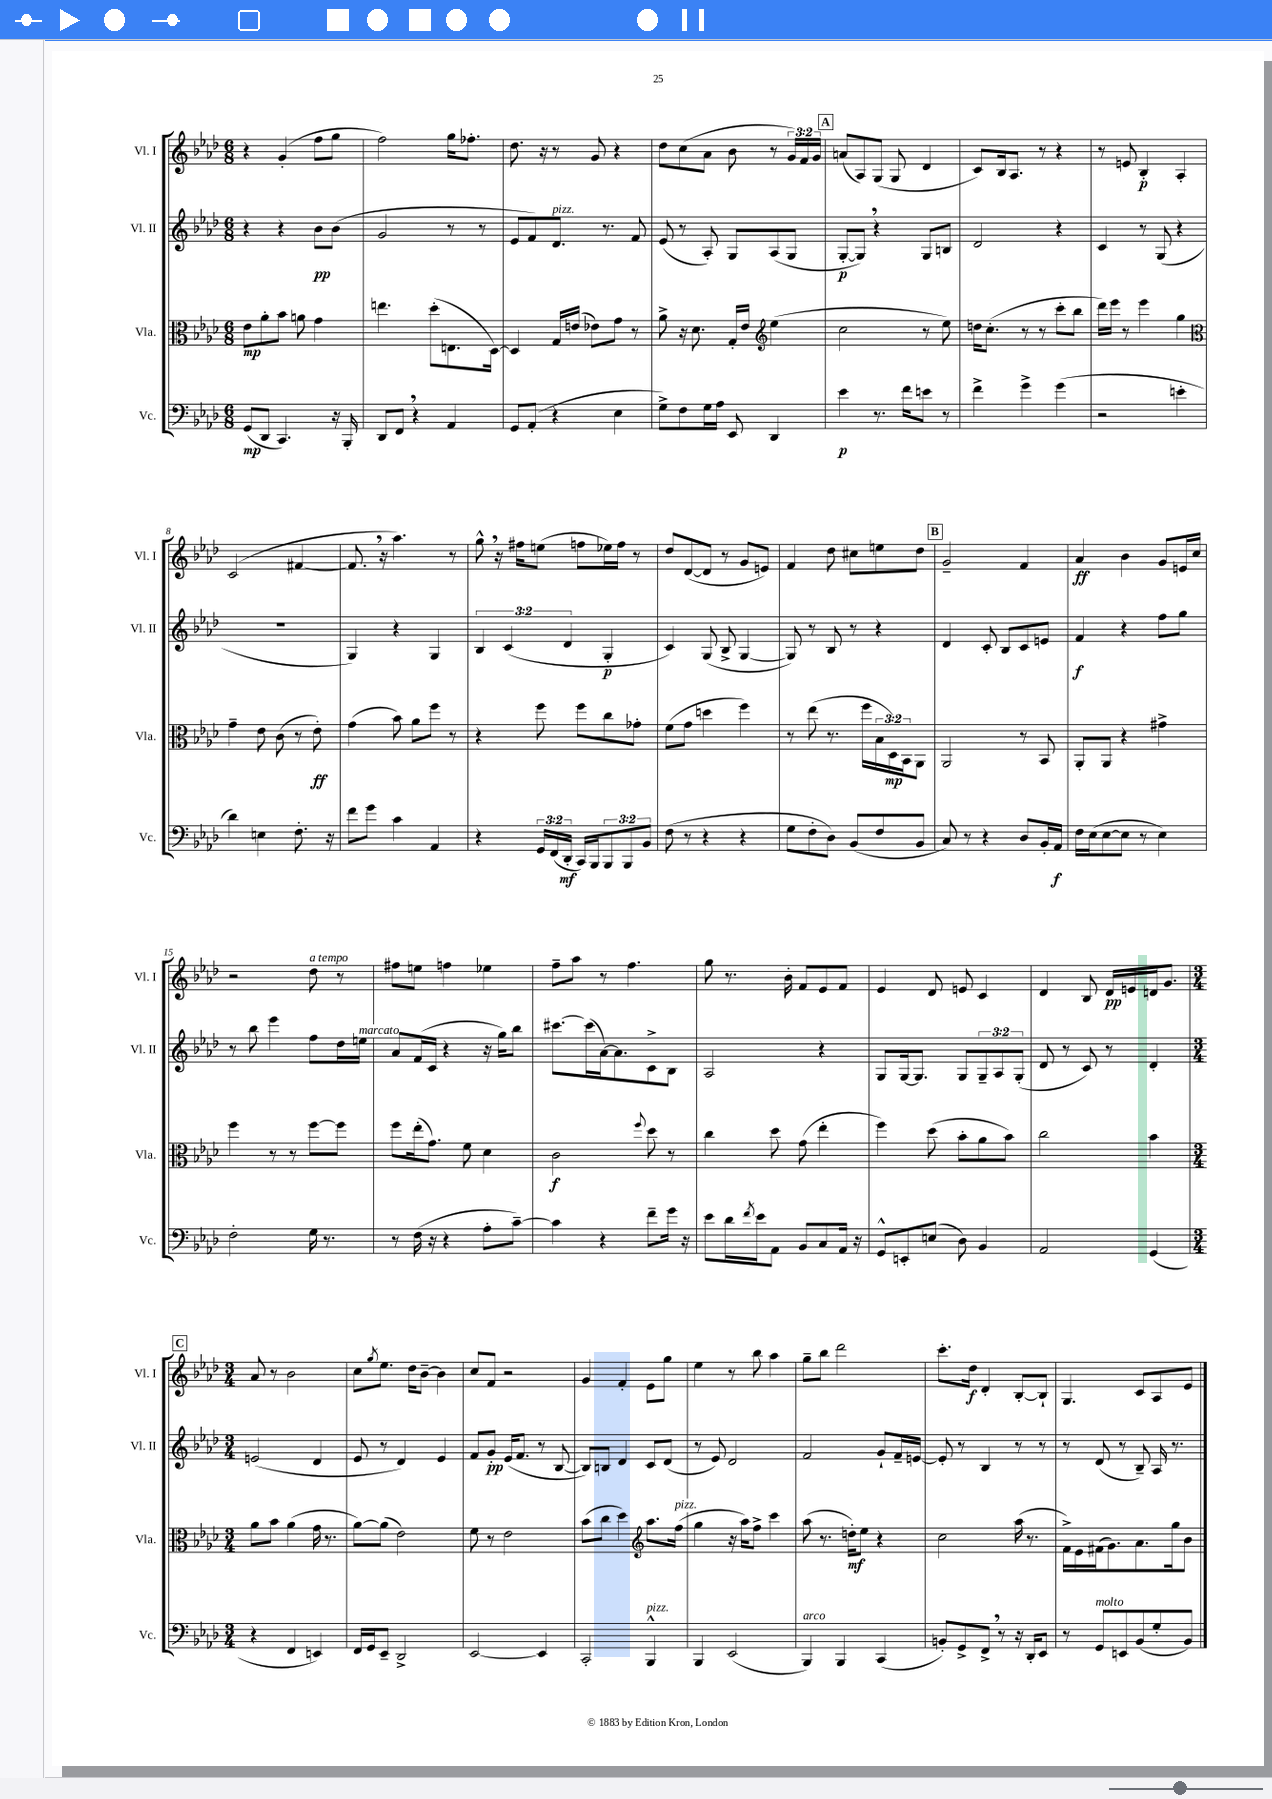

**kern	**dynam	**kern	**dynam	**kern	**dynam	**kern	**dynam
*part4	*part4	*part3	*part3	*part2	*part2	*part1	*part1
*staff4	*staff4	*staff3	*staff3	*staff2	*staff2	*staff1	*staff1
*I"Vc.	*	*I"Vla.	*	*I"Vl. II	*	*I"Vl. I	*
*I'Vc.	*	*I'Vla.	*	*I'Vl. II	*	*I'Vl. I	*
*clefF4	*	*clefC3	*	*clefG2	*	*clefG2	*
*k[b-e-a-d-]	*	*k[b-e-a-d-]	*	*k[b-e-a-d-]	*	*k[b-e-a-d-]	*
*M6/8	*	*M6/8	*	*M6/8	*	*M6/8	*
=1	=1	=1	=1	=1	=1	=1	=1
(8GG/L	mp	8e-\L	mp	4r	.	4r	.
8DD-/J	.	8a-'\	.	.	.	.	.
4.CC/)	.	8b-\J	.	4r	.	(4g'/	.
.	.	8an\	.	.	.	.	.
.	.	4g\	.	8b-\L	pp	8ff\L	.
16r	.	.	.	(8b-\J	.	8gg\J	.
16BBB-'/	.	.	.	.	.	.	.
=2	=2	=2	=2	=2	=2	=2	=2
8DD-/L	.	4.een\	.	2g/	.	2ff\)	.
8FF,/J	.	.	.	.	.	.	.
4r	.	.	.	.	.	.	.
.	.	(8dd-'\L	.	.	.	.	.
4AA-/	.	8.En\	.	8r	.	16gg\KL	.
.	.	.	.	.	.	8.ff-X'\J	.
.	.	.	.	8r	.	.	.
.	.	[16D-\Jk)	.	.	.	.	.
=3	=3	=3	=3	=3	=3	=3	=3
8GG/L	.	4D-/]	.	8e-/L	.	8.dd-\	.
(8AA-'/J	.	.	.	8f/)	.	.	.
.	.	.	.	.	.	16r	.
!	!	!	!	!LO:TX:a:i:t=pizz.	!	!	!
4r	.	16G/LL	.	8.d-/J	.	8r	.
.	.	(16en/JJ	.	.	.	.	.
.	.	8e-X\L)	.	.	.	8g/	.
.	.	.	.	8.r	.	.	.
4E-\	.	8g\J	.	.	.	4r	.
.	.	8r	.	8f/	.	.	.
=4	=4	=4	=4	=4	=4	=4	=4
8G^\L)	.	8a-^\	.	(8e-/	.	8dd-\L	.
8F\	.	16r	.	8r	.	(8cc\	.
.	.	8.d-\	.	.	.	.	.
16G\L	.	.	.	8A-'/)	.	8a-\J	.
16A-\JJ	.	.	.	.	.	.	.
8EE-/	.	16G'/LL	.	8G/L	.	8b-\	.
.	.	16e-/JJ	.	.	.	.	.
*	*	*clefG2	*	*	*	*	*
4DD-/	.	(4ee-\	.	(8A-/	.	8r	.
.	.	.	.	8G/J	.	24g/LL)	.
.	.	.	.	.	.	24f/	.
.	.	.	.	.	.	24g/JJ	.
!!LO:REH:place=s1:t=A
=5	=5	=5	=5	=5	=5	=5	=5
4e-\	p	2cc\	.	[8G'/L	p	(8an/L	.
.	.	.	.	8G,/J])	.	8A-/)	.
8.r	.	.	.	4r	.	(8G/J	.
.	.	.	.	.	.	8G/	.
16f\KL	.	.	.	.	.	.	.
8en\J	.	8r	.	8G/L	.	4d-/	.
8r	.	8ee-\)	.	8Bn/J	.	.	.
=6	=6	=6	=6	=6	=6	=6	=6
4f^\	.	16ddn\KL	.	2d-/	.	8c/L)	.
.	.	(8.cc'\J	.	.	.	.	.
.	.	.	.	.	.	16B-/k	.
.	.	.	.	.	.	8.A-/J	.
4g^\	.	8r	.	.	.	.	.
.	.	8r	.	.	.	8r	.
(4g\	.	8ccc'\L	.	4r	.	4r	.
.	.	8bb-\J	.	.	.	.	.
=7	=7	=7	=7	=7	=7	=7	=7
2r	.	16ddd-\LL)	.	4c/	.	8r	.
.	.	16eee-\JJ	.	.	.	.	.
.	.	8r	.	.	.	8en/	.
.	.	4eee-\	.	8r	.	4B-'/	p
.	.	.	.	(8G/	.	.	.
4en'\	.	4gg\	.	4r	.	4A-'/	.
!!LO:LB:g=z
=8	=8	=8	=8	=8	=8	=8	=8
*	*	*clefC3	*	*	*	*	*
4d-\)	.	4g~\	.	2.r	.	(2c/	.
4En\	.	8e-\	.	.	.	.	.
.	.	(8c\	.	.	.	.	.
8.F'\	.	8r	.	.	.	[4f#X/	.
.	.	8e-'\)	ff	.	.	.	.
16r	.	.	.	.	.	.	.
=9	=9	=9	=9	=9	=9	=9	=9
8f\L	.	(4g\	.	4G/)	.	8.f#,/]	.
8g\J	.	.	.	.	.	.	.
.	.	.	.	.	.	16r	.
4c\	.	8b-\)	.	4r	.	4.aa-\)	.
.	.	8a-\L	.	.	.	.	.
4AA-/	.	8ff\J	.	4G/	.	.	.
.	.	8r	.	.	.	8r	.
=10	=10	=10	=10	=10	=10	=10	=10
4r	.	4r	.	6B-/	.	8gg^^,\	.
.	.	.	.	.	.	16r	.
.	.	.	.	(6c/	.	.	.
.	.	.	.	.	.	16ff#X\KL	.
24GG/LL	.	8ff\	.	.	.	(8een\J	.
(24FF/	.	.	.	.	.	.	.
24DD-'/JJ	mf	.	.	6d-/	.	.	.
16CC/LL)	.	8ff\L	.	.	.	8ffn\L	.
16BBB-/J	.	.	.	.	.	.	.
12BBB-/	.	8cc\	.	4G'/	p	16ee-X\L)	.
.	.	.	.	.	.	16ff\JJ	.
12BBB-/	.	.	.	.	.	.	.
.	.	8g-X'\J	.	.	.	8r	.
12BB-/J	.	.	.	.	.	.	.
=11	=11	=11	=11	=11	=11	=11	=11
(8F\	.	(8f\L	.	4c/)	.	8dd-/L	.
8r	.	8g\J	.	.	.	([8d-/	.
4r	.	4ddn\	.	(8G/	.	8d-/J]	.
.	.	.	.	8B-^/	.	8r	.
4r	.	4ff\)	.	[4G/	.	8g/L	.
.	.	.	.	.	.	8en/J)	.
=12	=12	=12	=12	=12	=12	=12	=12
8G\L	.	8r	.	8G/])	.	4f/	.
8F'\	.	(8ee-\	.	8r	.	.	.
8D-\J)	.	8.r	.	8B-/	.	8dd-\	.
(8BB-/L	.	.	.	8r	.	8cc#X\L	.
.	.	16ff\LL	.	.	.	.	.
8F/	.	24B-\	.	4r	.	8een\	.
.	.	24D-\)	mp	.	.	.	.
.	.	24BB-\J	.	.	.	.	.
8BB-/J	.	8AA-\J	.	.	.	8dd-\J	.
!!LO:REH:place=s1:t=B
=13	=13	=13	=13	=13	=13	=13	=13
8C/)	.	2AA-/	.	4d-/	.	2g~/	.
8r	.	.	.	.	.	.	.
4r	.	.	.	8c'/	.	.	.
.	.	.	.	8B-/L	.	.	.
8D-/L	.	8r	.	8c/	.	4f/	.
16BB-'/L	.	8BB-/	.	8en/J	.	.	.
16AA-/JJ	f	.	.	.	.	.	.
=14	=14	=14	=14	=14	=14	=14	=14
16F\LL	.	8AA-'/L	.	4f/	f	4a-/	ff
(16E-\J	.	.	.	.	.	.	.
[8E-\	.	8AA-/J	.	.	.	.	.
8E-\J]	.	4r	.	4r	.	4b-\	.
8r	.	.	.	.	.	.	.
4E-\)	.	4g#X^\	.	8ff\L	.	8g/L	.
.	.	.	.	8gg\J	.	16en/L	.
.	.	.	.	.	.	16cc/JJ	.
!!LO:LB:g=z
=15	=15	=15	=15	=15	=15	=15	=15
2F'\	.	4ff\	.	8r	.	2r	.
.	.	.	.	8bb-\	.	.	.
.	.	8r	.	4eee-\	.	.	.
.	.	8r	.	.	.	.	.
!	!	!	!	!	!	!LO:TX:a:i:t=a tempo	!
16G\	.	[8ff\L	.	8ff\L	.	8dd-\	.
8.r	.	.	.	.	.	.	.
.	.	8ff\J]	.	16dd-\L	.	8r	.
!	!	!	!	!LO:TX:a:i:t=marcato	!	!	!
.	.	.	.	16een\JJ	.	.	.
=16	=16	=16	=16	=16	=16	=16	=16
8r	.	8ff\L	.	8a-/L	.	8ff#X\L	.
(16F\	.	(16ee-'\k	.	(16f/L	.	8een\J	.
16r	.	8.g\J)	.	16c/JJ	.	.	.
4r	.	.	.	4r	.	4ffn\	.
.	.	8f\	.	.	.	.	.
8A-'\L	.	4d-\	.	16r	.	4ee-X\	.
.	.	.	.	16gg\KL)	.	.	.
[8c~\J)	.	.	.	8bb-\J	.	.	.
=17	=17	=17	=17	=17	=17	=17	=17
4c\]	.	2c\	f	[8.ccc#X\L	.	8ff~\L	.
.	.	.	.	.	.	8aa-\J	.
.	.	.	.	(16ccc#\L]	.	.	.
4r	.	.	.	[16a-\J)	.	8r	.
.	.	.	.	8.a-\]	.	.	.
.	.	.	.	.	.	4.ff\	.
.	.	8qqff/	.	.	.	.	.
8f~\L	.	8dd-\	.	8c^\	.	.	.
16g\Jk	.	8r	.	8B-\J	.	.	.
16r	.	.	.	.	.	.	.
=18	=18	=18	=18	=18	=18	=18	=18
8e-\L	.	4cc\	.	2A-/	.	8gg\	.
16d-\L	.	.	.	.	.	8.r	.
8qf/	.	.	.	.	.	.	.
16e-\J	.	.	.	.	.	.	.
8AA-\J	.	8dd-\	.	.	.	.	.
.	.	.	.	.	.	16b-'\	.
8BB-/L	.	(8g\	.	.	.	8f/L	.
8C/	.	4ee-'\	.	4r	.	8e-/	.
16AA-/Jk	.	.	.	.	.	8f/J	.
16r	.	.	.	.	.	.	.
=19	=19	=19	=19	=19	=19	=19	=19
8GG^^/L	.	4ff\)	.	8G/L	.	4e-/	.
8EEn'/	.	.	.	[16G/k	.	.	.
.	.	.	.	8.G/J]	.	.	.
(8En/J	.	(8dd-\	.	.	.	8d-/	.
8D-\)	.	8b-'\L	.	8G/L	.	8en/	.
4BB-/	.	8a-\	.	12G~/	.	4c/	.
.	.	.	.	12A-/	.	.	.
.	.	8b-\J)	.	.	.	.	.
.	.	.	.	(12G'/J	.	.	.
=20	=20	=20	=20	=20	=20	=20	=20
2AA-/	.	2cc\	.	8d-/	.	4d-/	.
.	.	.	.	8r	.	.	.
.	.	.	.	8c/)	.	8B-/	.
.	.	.	.	8r	.	16d-/LL	pp
.	.	.	.	.	.	16en/	.
(4GG/	.	4b-\	.	4d-'/	.	16dn/J	.
.	.	.	.	.	.	8.g/J	.
!!LO:LB:g=z
!!LO:REH:place=s1:t=C
=21	=21	=21	=21	=21	=21	=21	=21
*M3/4	*	*M3/4	*	*M3/4	*	*M3/4	*
4r	.	8a-\L	.	(2en/	.	8a-/	.
.	.	8b-\J	.	.	.	8r	.
4FF/	.	(4a-\	.	.	.	2b-\	.
4EEn/)	.	16g\	.	4d-/	.	.	.
.	.	8.r	.	.	.	.	.
=22	=22	=22	=22	=22	=22	=22	=22
16FF/LL	.	[8a-\L)	.	8e-/	.	8cc\L	.
16GG/J	.	.	.	.	.	.	.
.	.	.	.	.	.	8qgg/	.
8EE-~/J	.	(8a-\J]	.	8r	.	8.ee-\J	.
2DD-^/	.	2e-\)	.	4d-/)	.	.	.
.	.	.	.	.	.	16dd-\KL	.
.	.	.	.	.	.	[8b-~\J	.
.	.	.	.	4e-/	.	4b-\]	.
=23	=23	=23	=23	=23	=23	=23	=23
[2EE-/	.	8f\	.	8f/L	.	8cc/L	.
.	.	8r	.	8g'/J	pp	8f/J	.
.	.	2e-\	.	(16e-/KL	.	2r	.
.	.	.	.	8.f/J	.	.	.
4EE-/]	.	.	.	8r	.	.	.
.	.	.	.	[8B-/	.	.	.
=24	=24	=24	=24	=24	=24	=24	=24
2CC'/	.	(8b-\L	.	8B-/L])	.	4g/	.
.	.	8cc\J	.	8Bn/J	.	.	.
.	.	4dd-\)	.	4d-/	.	4f'/	.
*	*	*clefG2	*	*	*	*	*
!LO:TX:a:i:t=pizz.	!	!	!	!	!	!	!
4BBB-^^/	.	8.aa-\L	.	8c/L	.	8e-\L	.
.	.	.	.	(8d-/J	.	8gg\J	.
!	!	!LO:TX:a:i:t=pizz.	!	!	!	!	!
.	.	(16ff\Jk	.	.	.	.	.
=25	=25	=25	=25	=25	=25	=25	=25
4BBB-/	.	4gg\	.	8r	.	4ee-\	.
.	.	.	.	8e-/)	.	.	.
(2EE-/	.	16r	.	2d-/	.	8r	.
.	.	16aa-\KL)	.	.	.	.	.
.	.	8ff^\J	.	.	.	8bb-\	.
.	.	4ccc\	.	.	.	4aa-\	.
=26	=26	=26	=26	=26	=26	=26	=26
!LO:TX:a:i:t=arco	!	!	!	!	!	!	!
4BBB-/)	.	(8aa-\	.	2f/	.	8gg~\L	.
.	.	8.r	.	.	.	8bb-\J	.
4BBB-/	.	.	.	.	.	2ddd-\	.
.	.	16ddn'\KL)	mf	.	.	.	.
.	.	8ee-\J	.	.	.	.	.
(4CC/	.	4r	.	8g`/L	.	.	.
.	.	.	.	16f~/L	.	.	.
.	.	.	.	[16en/JJ	.	.	.
=27	=27	=27	=27	=27	=27	=27	=27
8BBn'/L)	.	2cc\	.	8e'/]	.	8.ccc'\L	.
8GG^/	.	.	.	8r	.	.	.
.	.	.	.	.	.	16dd-\Jk	f
8FF^,/J	.	.	.	4B-/	.	4d-'/	.
8r	.	.	.	.	.	.	.
16r	.	(16aa-\	.	8r	.	[8B-'/L	.
16DD-'/KL	.	8.r	.	.	.	.	.
8EE-/J	.	.	.	8r	.	8B-`/J]	.
=28	=28	=28	=28	=28	=28	=28	=28
8r	.	16f^\LL)	.	8r	.	4.G/	.
.	.	16e-\	.	.	.	.	.
!LO:TX:a:i:t=molto	!	!	!	!	!	!	!
8GG/L	.	(16f#X\J	.	(8d-/	.	.	.
.	.	8.g\)	.	.	.	.	.
8EEn/	.	.	.	8r	.	.	.
(8BB-/	.	8.a-\	.	8B-~/)	.	8c/L	.
8G'/	.	.	.	16A-/	.	8A-/	.
.	.	16gg\k	.	8.r	.	.	.
8BB-/J)	.	8b-\J	.	.	.	8e-/J	.
==	==	==	==	==	==	==	==
*-	*-	*-	*-	*-	*-	*-	*-
